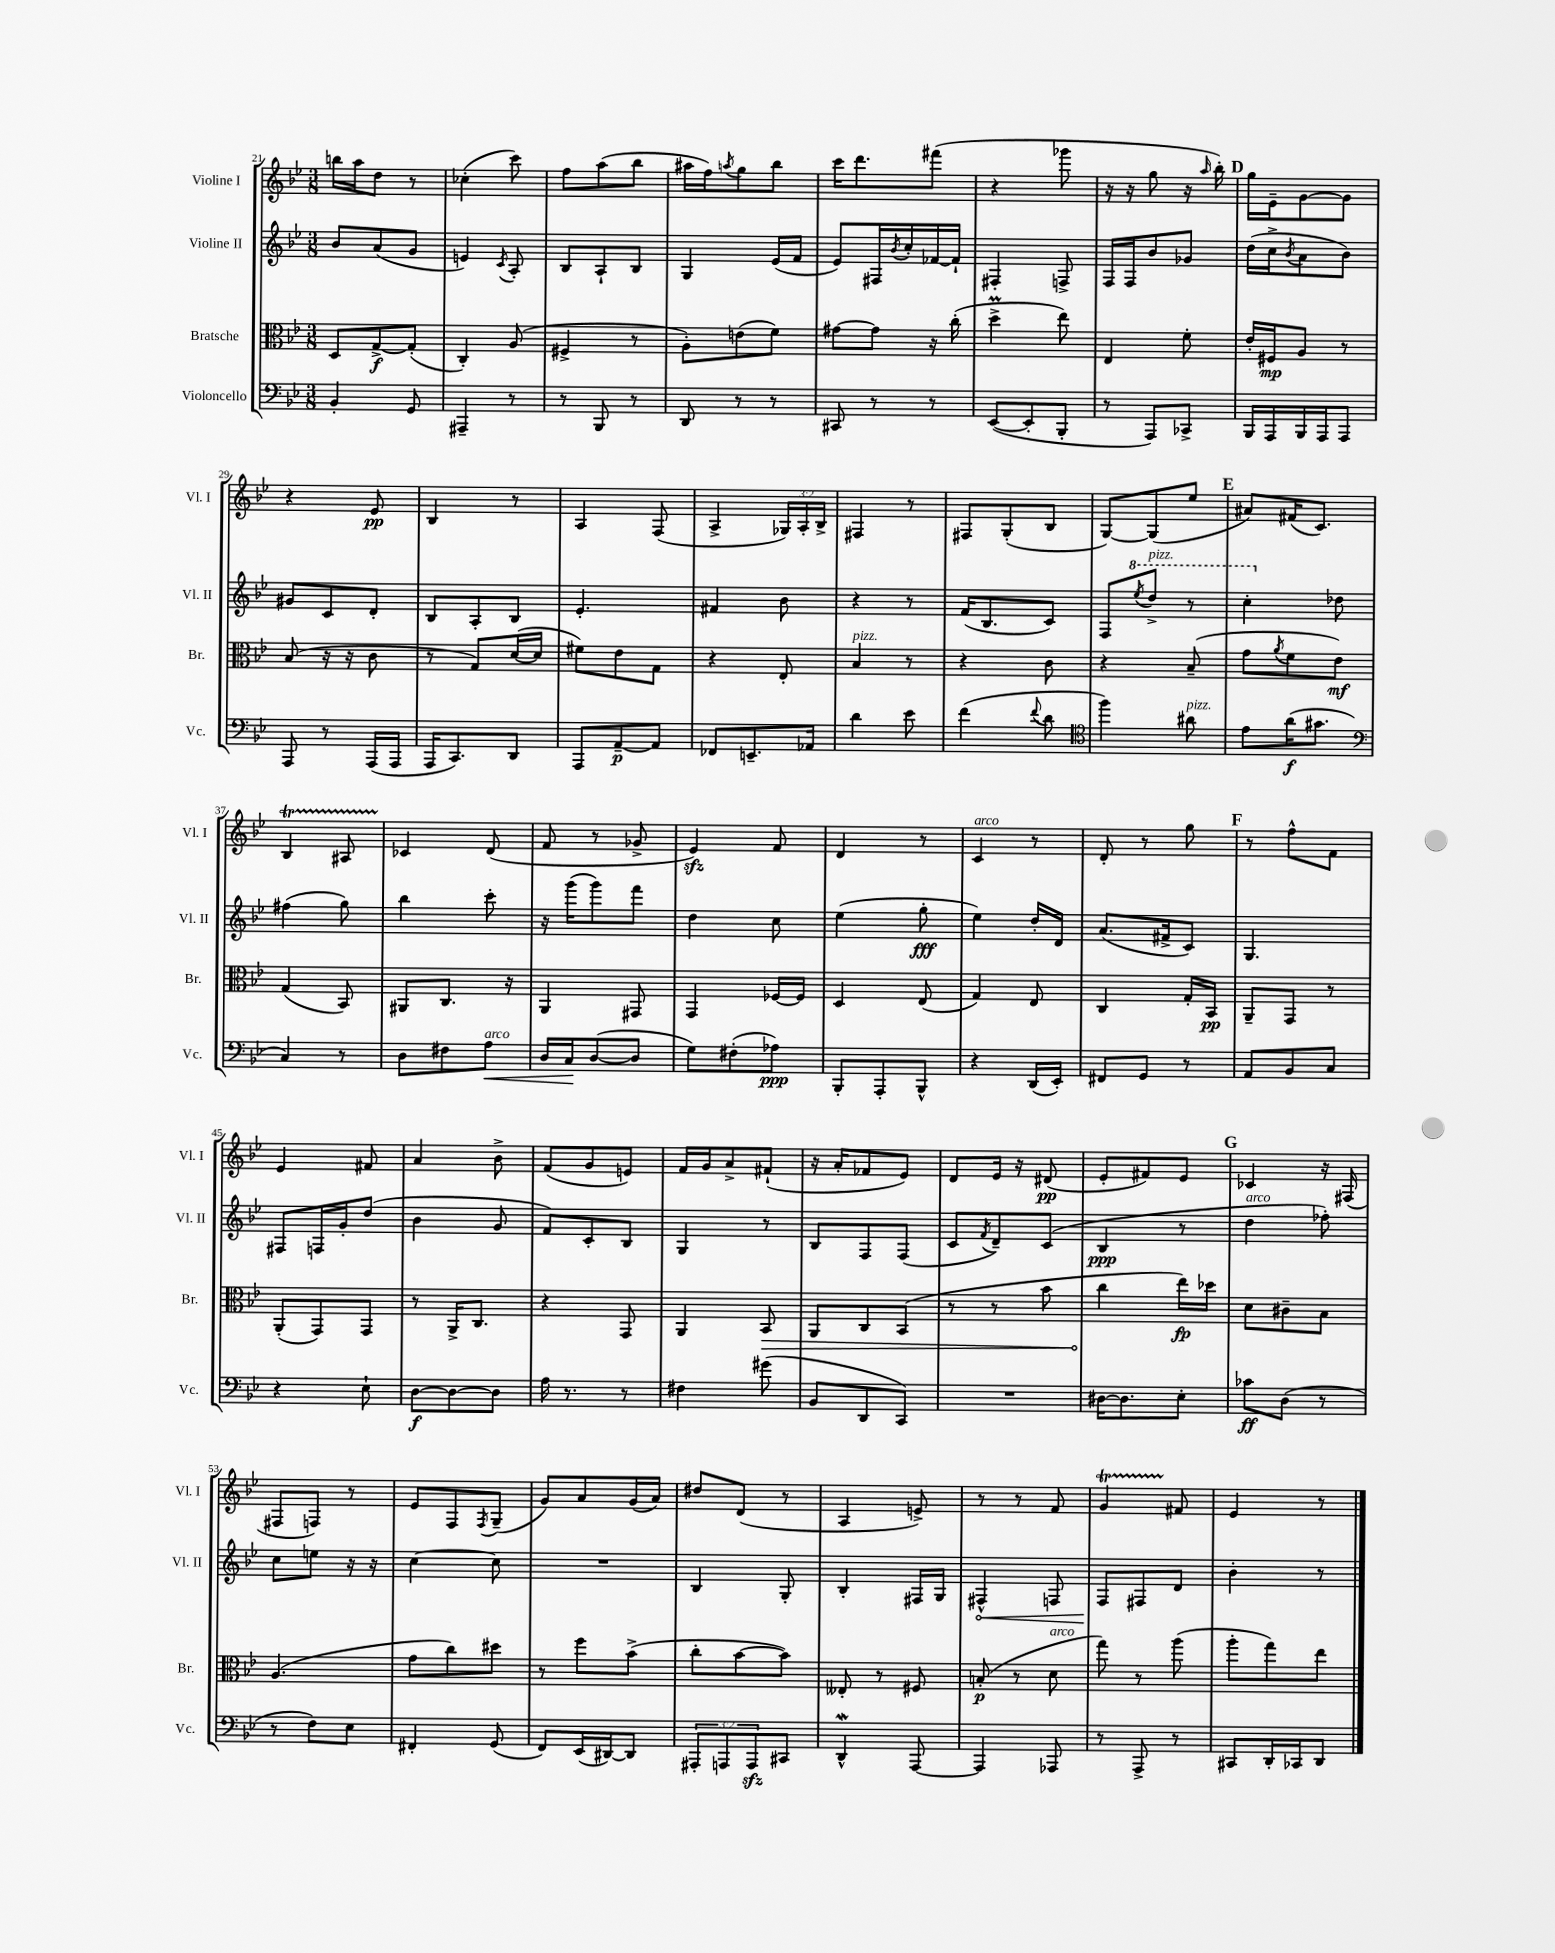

**kern	**kern	**kern	**kern
*staff4	*staff3	*staff2	*staff1
*clefF4	*clefC3	*clefG2	*clefG2
*k[b-e-]	*k[b-e-]	*k[b-e-]	*k[b-e-]
*M3/8	*M3/8	*M3/8	*M3/8
4BB-'	8D	8b-	16bb
.	.	.	16aa
.	[8G^	(8a	8dd
8GG	(8G']	8g	8r
=	=	=	=
4AAA#~	4C')	4e)	(4cc-'
.	.	8qc	.
8r	(8A	8A'	8ccc)
=	=	=	=
8r	4F#^	8B-	8ff
8BBB-	.	8A`	(8aa
8r	8r	8B-	8bb-
=	=	=	=
8DD	8A')	4G	16aa#
.	.	.	16ff)
.	.	.	8qaa
8r	(8e	.	8gg
8r	8f)	(16e-	8bb-
.	.	16f	.
=	=	=	=
8CC#	[8g#	8e-)	16ccc
.	.	.	8.ddd
8r	8g#]	16F#	.
.	.	8qb-	.
.	.	16cc'	.
8r	16r	[16f-	(8fff#
.	(16cc'	16f-`]	.
=	=	=	=
([8EE-	4dd^	4F#'	4r
8EE-']	.	.	.
8BBB-'	8ee-)	8F^	8ggg-
=	=	=	=
8r	4E-	16F	16r
.	.	16F	16r
8AAA)	.	8b-	8gg
8CC-^	8f'	8g-	16r
.	.	.	16qqaa
.	.	.	16bb-')
=	=	=	=
16BBB-	16e-'	(16dd	16gg
16AAA	16F#	16cc^	16e-~
.	.	8qb-	.
16BBB-	8A	8a	[8g
16AAA	.	.	.
8AAA	8r	8b-)	8g]
=	=	=	=
8AAA	(8B-	8g#	4r
8r	16r	8c	.
.	16r	.	.
(16AAA	8c	8d'	8e-
16AAA	.	.	.
=	=	=	=
16AAA	8r	8B-	4B-
8.CC)	.	.	.
.	8G)	8A'	.
8DD	([16d	8B-	8r
.	16d]	.	.
=	=	=	=
8AAA	8f#)	4.e-'	4A
[8AA~	8e-	.	.
8AA]	8G	.	(8F
=	=	=	=
8FF-	4r	4f#	4A^
8.EE~	.	.	.
.	8E-'	8b-	24G-)
.	.	.	24A'
16AA-	.	.	.
.	.	.	24B-^
=	=	=	=
4d	4B-	4r	4F#
8e-	8r	8r	8r
=	=	=	=
(4f	4r	(16f	8F#
.	.	8.B-	.
.	.	.	(8G'
8qqf	.	.	.
8d	8c	8c)	8B-
=	=	=	=
*clefC4	*	*	*
4ff)	4r	8F	[8G)
.	.	8qeee-	.
.	.	8ddd^	(8G]
8a#	(8B-~	8r	8ee-
=	=	=	=
8e-	8g	4ccc'	8a#)
.	8qa	.	.
(16a	8f	.	(16f#
8.g#	.	.	8.c)
.	8e-)	8dd-	.
=	=	=	=
*clefF4	*	*	*
4C)	(4G	(4ff#	4B-
8r	8BB-)	8gg)	8A#
=	=	=	=
8D	8AA#	4bb-	4c-
8F#	8.C	.	.
8A	.	8ccc'	(8d
.	16r	.	.
=	=	=	=
16D	4AA	16r	8f
16C	.	(16ggg	.
([8D	.	8ggg)	8r
8D]	8GG#	8fff	8g-^
=	=	=	=
8G)	4GG	4dd	4e-)
(8F#'	.	.	.
8A-)	[16F-	8cc	8f
.	16F-]	.	.
=	=	=	=
8BBB-'	4D	(4ee-	4d
8AAA'	.	.	.
8BBB-^^	(8E-	8gg'	8r
=	=	=	=
4r	4G)	4ee-)	4c
(16DD	8E-	16dd'	8r
16EE-')	.	16d	.
=	=	=	=
8FF#	4C	(8.a	8d'
8GG	.	.	8r
.	.	16f#^	.
8r	16G'	8c)	8gg
.	16BB-	.	.
=	=	=	=
8AA	8AA~	4.G	8r
8BB-	8GG	.	8ff^^
8C	8r	.	8f
=	=	=	=
4r	(8AA'	8F#	4e-
.	8GG)	16F	.
.	.	16g'	.
8E-`	8GG	(8dd	8f#
=	=	=	=
[8D	8r	4b-	4a
8D_	16AA^	.	.
.	8.C	.	.
8D]	.	8g	8b-^
=	=	=	=
16A	4r	8f)	(8f
8.r	.	.	.
.	.	8c'	8g
8r	8GG	8B-	8e)
=	=	=	=
4F#	4AA	4G	16f
.	.	.	16g
.	.	.	8a^
(8g#	8BB-	8r	(8f#`
=	=	=	=
8BB-	8AA	8B-	16r
.	.	.	16a'
8DD	8C	8F	8f-
8CC)	(8BB-	(8F	8e-)
=	=	=	=
4.r	8r	8c	8d
.	.	8qf	.
.	8r	8d~)	16e-
.	.	.	16r
.	8b-	(8c	(8d#
=	=	=	=
[16D#	4cc	4B-	8e-'
8.D#]	.	.	.
.	.	.	8f#)
8E-'	16ee-)	8r	8e-
.	16dd-	.	.
=	=	=	=
8c-	8d	4dd	4c-
(8D	8c#~	.	.
8r	8B-	8ff-')	16r
.	.	.	(16F#
=	=	=	=
8r	(4.A	8cc	8F#
8F)	.	8ee	8F)
8E-	.	16r	8r
.	.	16r	.
=	=	=	=
4FF#'	8g	[4cc	8e-
.	8cc)	.	8F
.	.	.	8qF
(8GG	8dd#	8cc]	(8G~
=	=	=	=
8FF)	8r	4.r	8g)
(16EE-	8ff	.	8a
[16DD#)	.	.	.
8DD#]	(8b-^	.	(16g
.	.	.	16a)
=	=	=	=
12AAA#'	8cc'	4B-	8dd#
12AAA	.	.	.
.	[8b-	.	(8d
12AAA	.	.	.
8CC#	8b-])	8G'	8r
=	=	=	=
4DD^^	8E--'	4B-'	4A
.	8r	.	.
[8AAA	8F#	16F#	8e^)
.	.	16G	.
=	=	=	=
4AAA]	(8B'	4F#^^	8r
.	8r	.	8r
8AAA-	8d	8F	8f
=	=	=	=
8r	8gg)	8F	4g
8AAA^	8r	8F#	.
8r	(8aa	8d	8f#
=	=	=	=
8CC#	8aa'	4b-'	4e-
16DD'	8gg)	.	.
16CC-	.	.	.
8DD	8ee-	8r	8r
==	==	==	==
*-	*-	*-	*-
